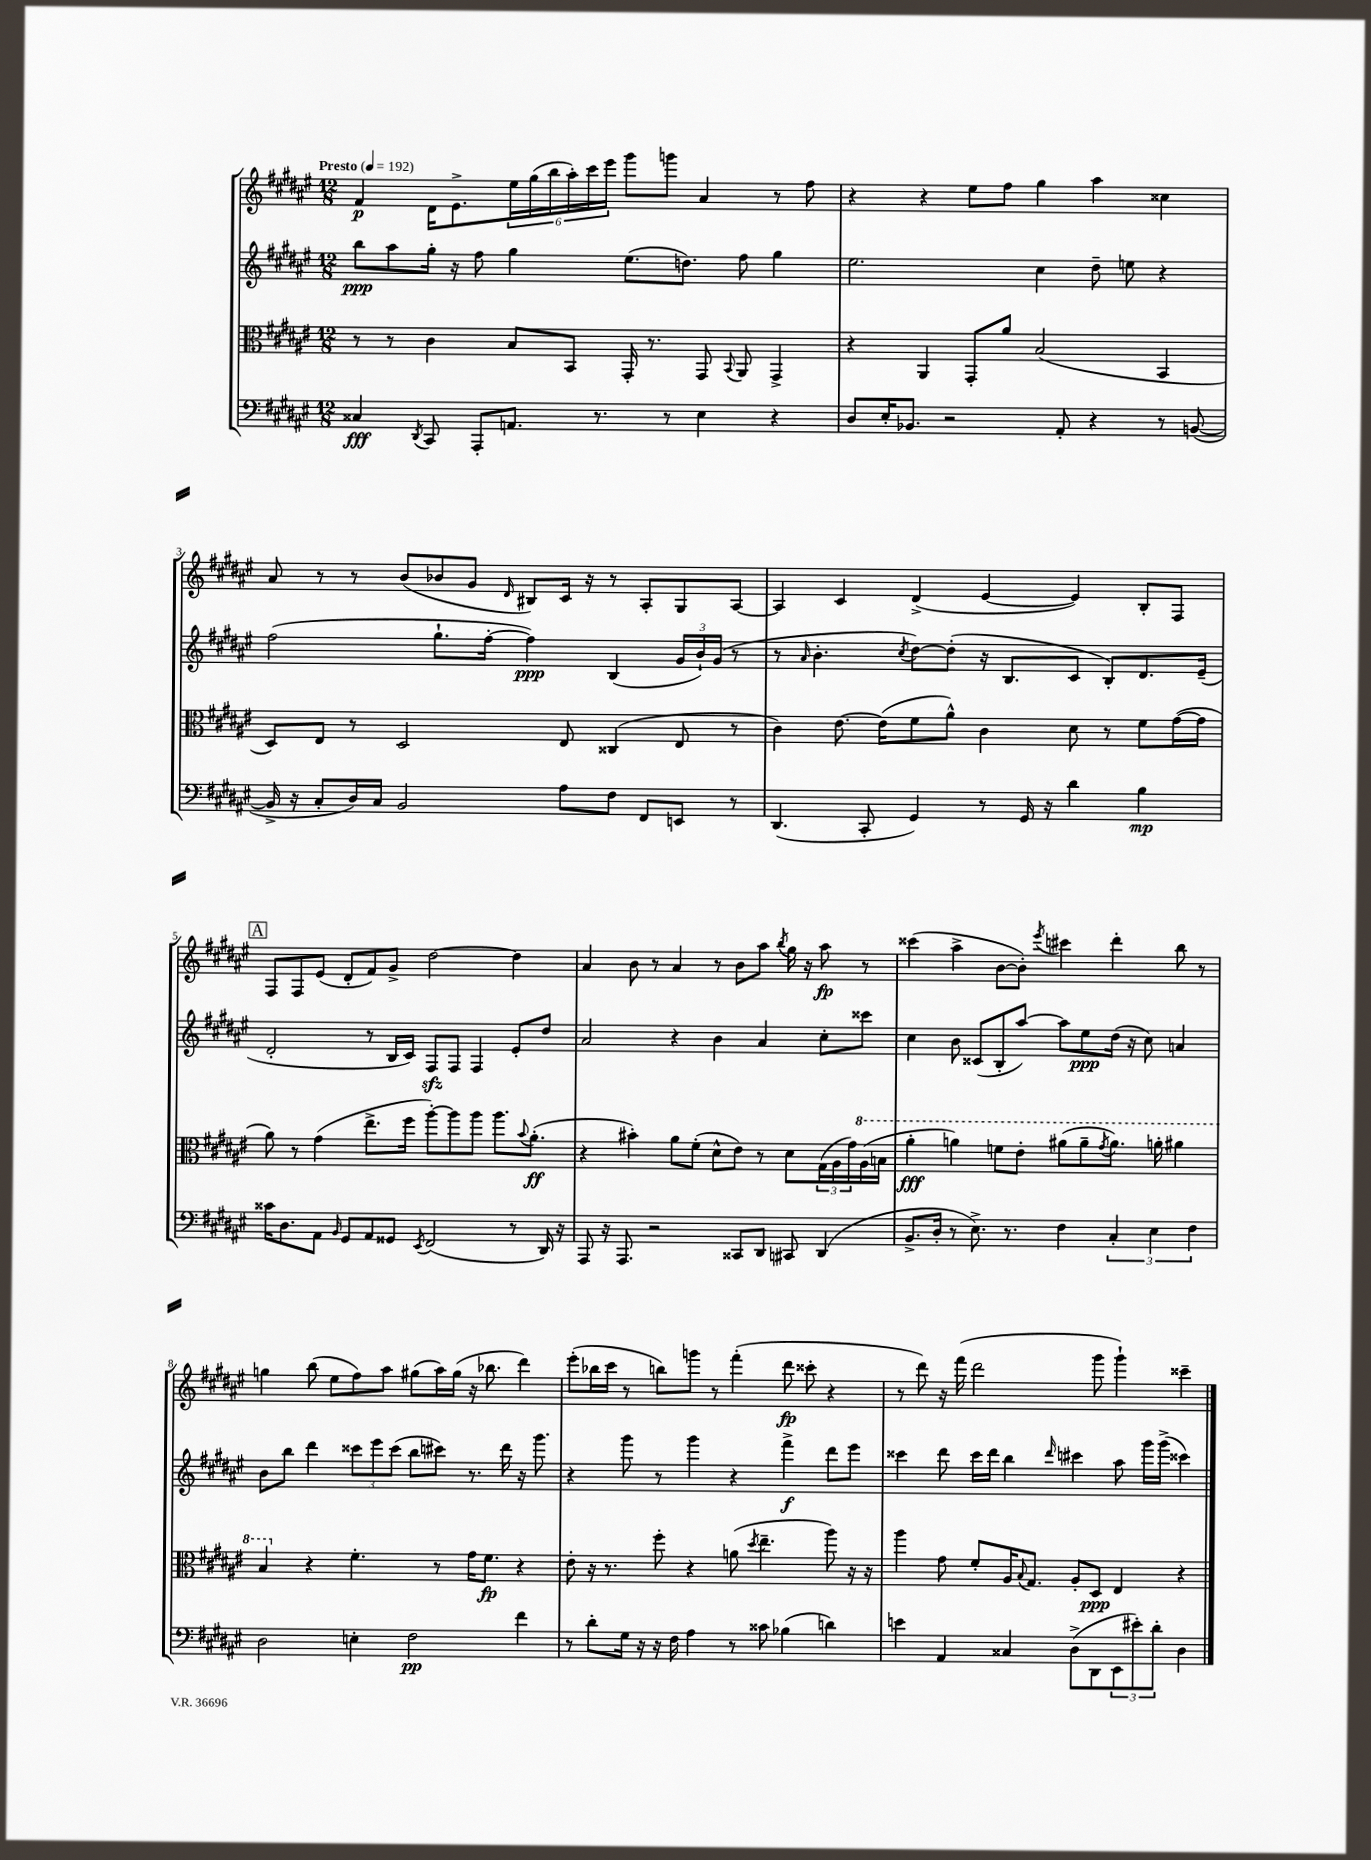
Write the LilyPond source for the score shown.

<<
\new StaffGroup <<
\new Staff = "s0" {
    \clef treble \key fis \major \numericTimeSignature \time 12/8 \tempo "Presto" 4 = 192
    fis'4\p dis'16 eis'8.-> \tuplet 6/4 { eis''16 gis''16( b''16 ais''16-.) cis'''16 eis'''16 } gis'''8 g'''8 ais'4 r8 fis''8 |
    r4 r4 eis''8 fis''8 gis''4 ais''4 cisis''4 |
    ais'8 r8 r8 b'8( bes'8 gis'8 \grace { dis'16 } bis8) cis'16 r16 r8 ais8-. gis8 ais8~ |
    ais4 cis'4 dis'4->( eis'4~ eis'4) b8-. fis8 |
    \mark \markup { \box "A" } fis8 fis8 eis'8( dis'8-. fis'8) gis'8-> dis''2~ dis''4 |
    ais'4 b'8 r8 ais'4 r8 b'8 ais''8 \acciaccatura { b''8 } gis''16 r16 ais''8\fp r8 |
    cisis'''4( ais''4-> b'8~ b'8-.) \acciaccatura { eis'''8 } cis'''4 dis'''4-. b''8 r8 |
    g''4 b''8( eis''8 fis''8) ais''8 gis''8( ais''16) gis''16( r16 bes''8. dis'''4) |
    eis'''8-.( bes''16 cis'''16 r8 b''8) g'''8 r8 fis'''4-.( dis'''8\fp cisis'''8-. r4 |
    r8 dis'''8) r16 fis'''16( dis'''2 gis'''8 gis'''4-!) cisis'''4-- \bar "|." |
}
\new Staff = "s1" {
    \clef treble \key fis \major \numericTimeSignature \time 12/8
    b''8\ppp ais''8 gis''16-. r16 fis''8 gis''4 eis''8.( d''8.) fis''8 gis''4 |
    eis''2. cis''4 dis''8-- e''8 r4 |
    fis''2( gis''8.-! fis''16~-. fis''4\ppp) b4( \tuplet 3/2 { gis'16 b'16-!) gis'16( } r8 |
    r8 \grace { ais'16 } b'4.-. \acciaccatura { cis''8 } dis''8~) dis''8-.( r16 b8. cis'8 b8-.) dis'8. eis'16--( |
    \mark \markup { \box "A" } dis'2-. r8 b16 cis'16) fis8\sfz fis8 fis4 eis'8-. dis''8 |
    ais'2 r4 b'4 ais'4 cis''8-. cisis'''8 |
    cis''4 b'8 cisis'8( b8-. ais''8~) ais''8 eis''8\ppp dis''16( r16 cis''8) a'4 |
    b'8 b''8 dis'''4 \tuplet 3/2 { cisis'''8 eis'''8 cisis'''8( } b''8 cis'''8) r8. dis'''16 r16 gis'''8. |
    r4 gis'''8 r8 gis'''4 r4 fis'''4->\f dis'''8 eis'''8 |
    cisis'''4 dis'''8 cisis'''16 dis'''16 b''4 \grace { dis'''16 } cis'''4 ais''8 gis'''16 gis'''16->( cisis'''4) \bar "|." |
}
\new Staff = "s2" {
    \clef alto \key fis \major \numericTimeSignature \time 12/8
    r8 r8 cis'4 b8 b,8 gis,16-. r8. gis,8 \appoggiatura { b,8 } ais,8 gis,4-> |
    r4 ais,4 gis,8-. ais'8 b2( b,4 |
    dis8) eis8 r8 dis2 eis8 cisis4( eis8 r8 |
    cis'4) eis'8.~ eis'16( fis'8 ais'8-^) cis'4 dis'8 r8 fis'8 gis'16~( gis'16 |
    \mark \markup { \box "A" } ais'8) r8 gis'4( eis''8.-> fis''16 ais''8~-.) ais''8 ais''8 ais''8. \appoggiatura { b'8 } ais'8.-.\ff( |
    r4 bis'4-.) ais'8 fis'8-.( dis'8-^ eis'8) r8 dis'8 \tuplet 3/2 { gis16( ais16 gis'16) } \ottava #1 ais'16( b'16 |
    ais''4-.\fff a''4) f''8 eis''8-. ais''8( ais''8-- \acciaccatura { gis''8 } ais''8.) a''16-. ais''4 |
    b'4 \ottava #0 r4 fis'4.-. r8 gis'16 fis'8.\fp r4 |
    eis'8-. r16 r8. fis''8-. r4 a'8( \acciaccatura { dis''8 } eis''4.-- ais''8) r16 r16 |
    ais''4 gis'8 fis'8-. ais16 \appoggiatura { b8 } gis8. ais8-. dis8\ppp eis4 r4 \bar "|." |
}
\new Staff = "s3" {
    \clef bass \key fis \major \numericTimeSignature \time 12/8
    cisis4\fff \acciaccatura { dis,8 } cis,8 ais,,8-. a,8. r8. r8 eis4 r4 |
    dis8 eis16-. bes,8. r2 ais,8-. r4 r8 b,8~( |
    b,16-> r16 cis8-. dis16) cis16 b,2 ais8 fis8 fis,8 e,8 r8 |
    dis,4.( cis,8-. gis,4) r8 gis,16 r16 dis'4 b4\mp |
    \mark \markup { \box "A" } cisis'16 dis8. ais,8 \grace { b,16 } gis,8 ais,8 gisis,8 \acciaccatura { eis,8 } fis,2( r8 dis,16) r16 |
    ais,,8 r16 ais,,8. r2 cisis,8 dis,8 cis,8 dis,4( |
    b,8.-> dis16-. r8 eis8.->) r8. fis4 \tuplet 3/2 { cis4-. eis4 fis4 } |
    dis2 e4-. fis2\pp fis'4 |
    r8 dis'8-. gis16 r16 r16 fis16 ais4 r8 cisis'8 bes4( d'4) |
    e'4 ais,4 cisis4 dis8->( dis,8 \tuplet 3/2 { eis,8 eis'8-.) dis'8-. } dis4 \bar "|." |
}
>>
>>
